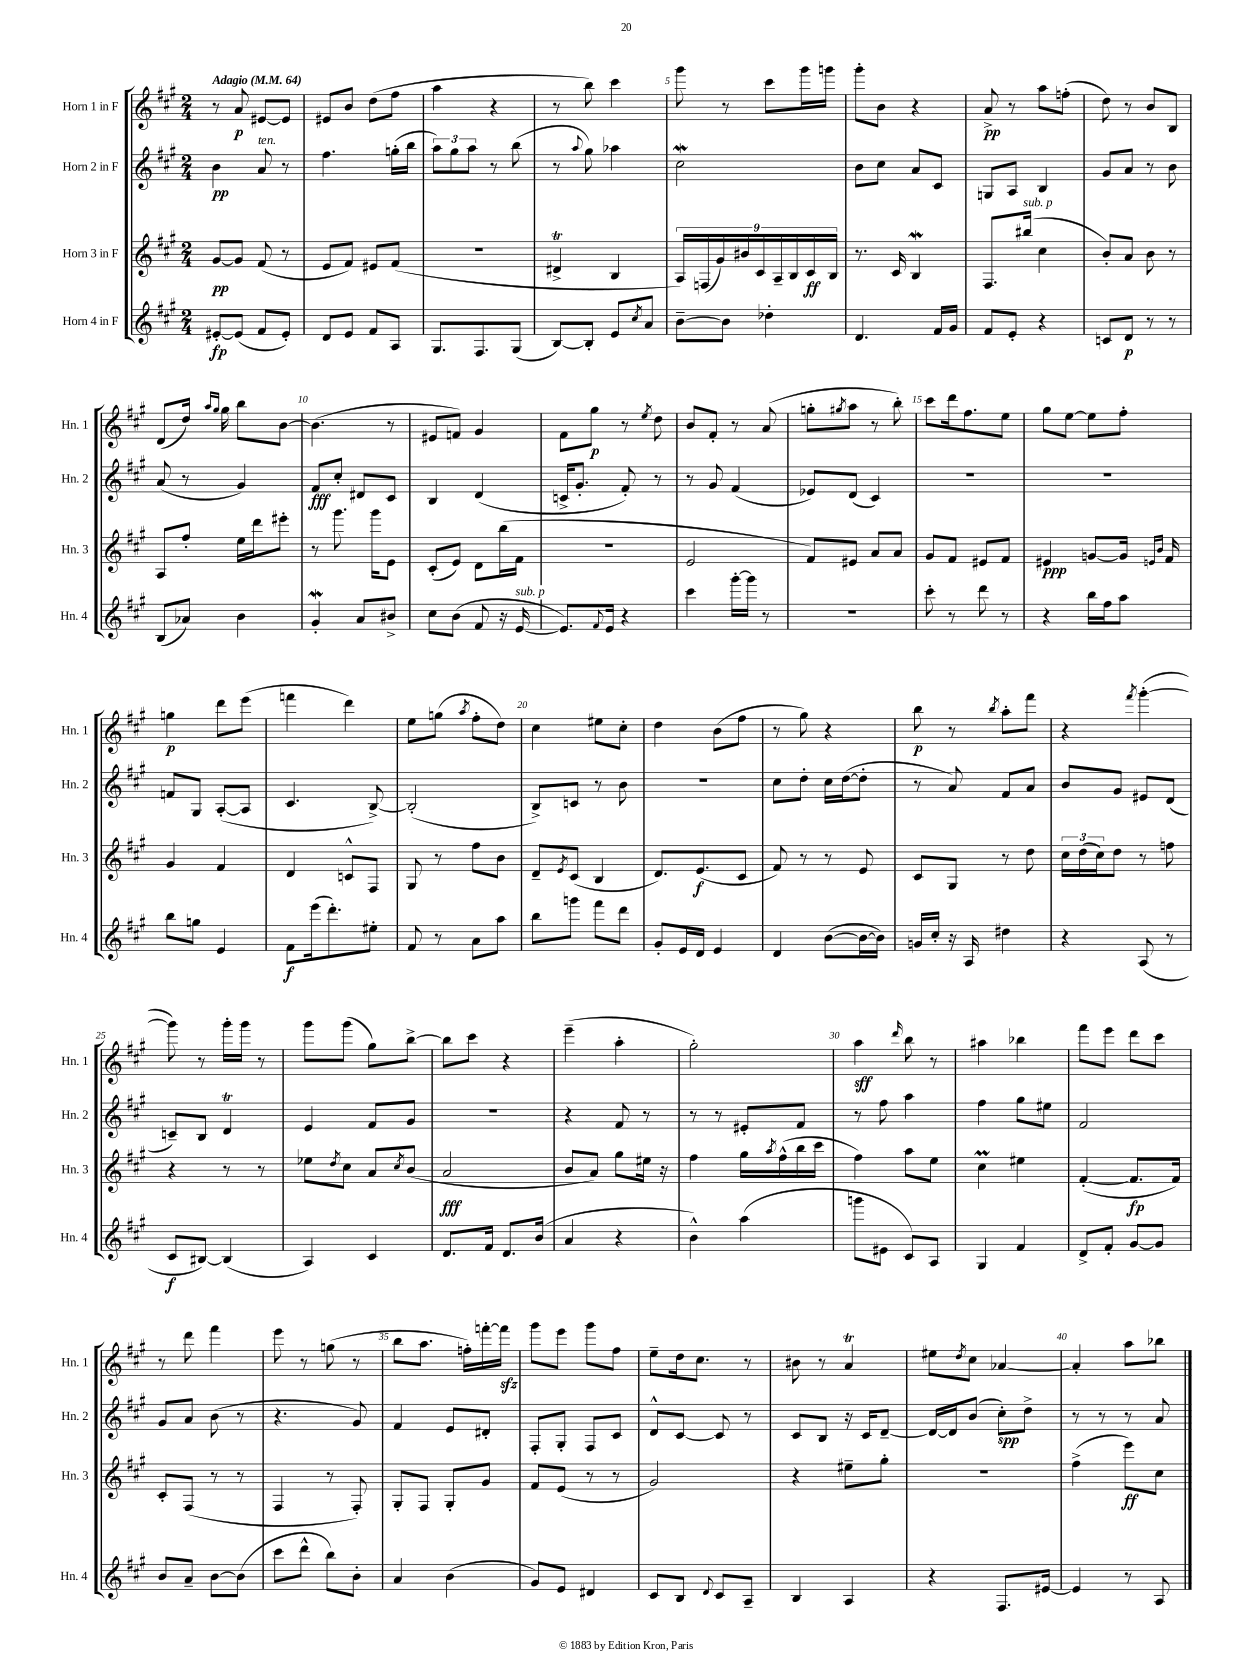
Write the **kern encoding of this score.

**kern	**kern	**kern	**kern
*staff4	*staff3	*staff2	*staff1
*clefG2	*clefG2	*clefG2	*clefG2
*k[f#c#g#]	*k[f#c#g#]	*k[f#c#g#]	*k[f#c#g#]
*M2/4	*M2/4	*M2/4	*M2/4
*MM64	*MM64	*MM64	*MM64
[8e#'	[8g#	4b	8r
(8e#]	8g#]	.	8a
8f#	(8f#	8a	[8e#
8e#')	8r	8r	8e#]
=	=	=	=
8d	8e	4.ff#	8e#
8e	8f#)	.	8b
8f#	8e#	.	(8dd
8A	(8f#	(16gg'	8ff#
.	.	16bb	.
=	=	=	=
8.G#	2r	12aa)	4aa
.	.	12gg#	.
.	.	12aa	.
8.F#	.	.	.
.	.	8r	4r
(8G#	.	(8bb	.
=	=	=	=
[8B)	4d#^	8r	8r
.	.	8qqaa	.
8B']	.	8gg#)	8bb)
8e	4B	4aa-	4ccc#
8qcc#	.	.	.
8a	.	.	.
=	=	=	=
[8b~	18A)	2cc#	8ggg#
.	(18F	.	.
.	18g#)	.	.
8b]	.	.	8r
.	18b#	.	.
.	18c#	.	.
4dd-'	.	.	8ccc#
.	18A~	.	.
.	18B	.	.
.	.	.	16ggg#
.	18c#	.	.
.	.	.	16ggg
.	18B	.	.
=	=	=	=
4.d	8.r	8b	8ggg#'
.	.	8cc#	8b
.	16c#	.	.
.	4B	8a	4r
16f#	.	8c#	.
16g#	.	.	.
=	=	=	=
8f#	8.F#	8G	8a^
8e'	.	8A	8r
.	(16bb#	.	.
4r	4cc#	4B	8aa
.	.	.	(8ff'
=	=	=	=
8c	8b')	8g#	8dd)
8d	8a	8a	8r
8r	8b	8r	8b
8r	8r	8b	8B
=	=	=	=
(8B	8A	(8a	(8d
8a-)	8ff#'	8r	16dd)
.	.	.	16qqaa
.	.	.	16qqgg#
.	.	.	16gg#
4b	16ee	4g#)	8bb
.	16ddd	.	.
.	8eee#'	.	[8b
=	=	=	=
4g#'	8r	8f#	(4.b]
.	8.ggg#	8cc#'	.
8a	.	8d#	.
.	16ggg#	.	.
8b#^	8e	8c#	8r
=	=	=	=
8cc#	(8c#'	4B	8e#
(8b	8e)	.	8f)
8f#	8d	(4d	4g#
16r	(16bb	.	.
[16e	16f#	.	.
=	=	=	=
8.e])	2r	16c^	8f#
.	.	8.g#'	.
.	.	.	8gg#
8qqf#	.	.	.
16e	.	.	.
4r	.	8f#')	8r
.	.	.	8qee
.	.	8r	8dd
=	=	=	=
4ccc#	2e	8r	8b
.	.	8g#	8f#'
[16ggg#'	.	(4f#	8r
16ggg#]	.	.	.
8r	.	.	(8a
=	=	=	=
2r	8f#)	8e-)	8gg'
.	.	.	8qgg#
.	8e#	(8d	8aa
.	8a	4c#)	8r
.	8a	.	8bb')
=	=	=	=
8ccc#'	8g#	2r	8ccc#
8r	8f#	.	16ddd
.	.	.	8.ff#
8ddd	8e#	.	.
8r	8f#	.	8ee
=	=	=	=
4r	4e#	2r	8gg#
.	.	.	[8ee
16bb	[8g	.	8ee]
16ff#	.	.	.
8aa	16g]	.	8ff#'
.	16qqe	.	.
.	16qqb	.	.
.	16f#	.	.
=	=	=	=
8bb	4g#	8f	4gg
8gg	.	8G#	.
4e	4f#	([8A'	8ddd
.	.	8A]	(8eee
=	=	=	=
8f#	4d	4.c#	4fff
(16eee	.	.	.
8.ddd')	.	.	.
.	8c^^	.	4ddd)
8ee#'	8F#	[8B^)	.
=	=	=	=
8f#	8G#	(2B']	8ee
8r	8r	.	(8gg
.	.	.	8qaa
8a	8ff#	.	8ff#'
8aa	8b	.	8dd)
=	=	=	=
8bb	8d~	8B^)	4cc#
.	8qe	.	.
8ggg	(8c#	8c	.
8fff#	4B	8r	8ee#
8ddd	.	8b	8cc#'
=	=	=	=
8g#'	8.d)	2r	4dd
16e	.	.	.
16d	(8.e	.	.
4e	.	.	(8b
.	8c#	.	8ff#
=	=	=	=
4d	8f#)	8cc#	8r
.	8r	8dd'	8gg#)
([8b	8r	16cc#	4r
.	.	([16dd	.
16b_	8e	8dd']	.
16b])	.	.	.
=	=	=	=
16g	8c#	8r	8bb
16cc#'	.	.	.
16r	8G#	8a)	8r
16A	.	.	.
.	.	.	8qbb
4dd#	8r	8f#	8aa'
.	8dd	8a	8fff#
=	=	=	=
4r	24cc#	8b	4r
.	(24dd	.	.
.	24cc#)	.	.
.	8dd	8g#	.
.	.	.	8qfff#
(8A	8r	8e#	([4ggg#'
8r	8ff	(8d	.
=	=	=	=
8c#	4r	8c~)	8ggg#])
[8B#)	.	8B	8r
(4B#]	8r	4d	16ggg#'
.	.	.	16ggg#
.	8r	.	8r
=	=	=	=
4A)	8ee-	4e	8ggg#
.	8qdd	.	.
.	8cc#	.	(8ggg#
4c#	8a	8f#	8gg#)
.	8qcc#	.	.
.	(8b	8g#	[8bb^
=	=	=	=
8.d	2a	2r	8bb]
.	.	.	8ccc#
16f#	.	.	.
8.d	.	.	4r
(16b	.	.	.
=	=	=	=
4a	8b	4r	(4eee~
.	8a)	.	.
4r	8gg#	8f#	4aa'
.	16ee#	8r	.
.	16r	.	.
=	=	=	=
4b^^)	4ff#	8r	2gg#')
.	.	8r	.
(4aa	16gg#	8e#'	.
.	8qaa	.	.
.	(16ff#^^	.	.
.	16bb	8f#	.
.	16ccc#	.	.
=	=	=	=
8ggg	4ff#)	8r	4aa
8e#	.	8ff#	.
.	.	.	16qqddd
8c#)	8aa	4aa	8bb
8A	8ee	.	8r
=	=	=	=
4G#	4cc#	4ff#	4aa#
4f#	4ee#	8gg#	4bb-
.	.	8ee#	.
=	=	=	=
8d^	([4f#'	2f#	8fff#
8f#'	.	.	8eee
[8g#	8.f#]	.	8ddd
8g#]	.	.	8ccc#
.	16f#)	.	.
=	=	=	=
8b	8c#'	8g#	8r
8a~	(8F#	8a	8ddd
[8b	8r	(8b	4fff#
(8b]	8r	8r	.
=	=	=	=
8ccc#	4F#	4.r	8eee
8ddd^^	.	.	8r
8bb)	8r	.	(8gg
8b'	8F#')	8g#)	8r
=	=	=	=
4a	8G#'	4f#	8bb
.	8F#	.	8.aa
(4b	8G#'	8e	.
.	.	.	16ff')
.	8g#	8d#'	[16fff'
.	.	.	16fff]
=	=	=	=
8g#)	8f#	8F#'	8ggg#
8e	(8e	8G#'	8eee
4d#	8r	8F#	8ggg#
.	8r	8c#	8ff#
=	=	=	=
8c#	2g#)	8d^^	8ee~
8B	.	[8c#	16dd
.	.	.	8.cc#
8qqd	.	.	.
8c#	.	8c#]	.
8A~	.	8r	8r
=	=	=	=
4B	4r	8c#	8b#
.	.	8B	8r
4A	8ee#~	16r	4a
.	.	16c#	.
.	8gg#'	[8d~	.
=	=	=	=
4r	2r	16d_	8ee#
.	.	16d]	.
.	.	.	8qdd
.	.	(8b	8cc#
8.F#	.	8cc#')	[4a-
.	.	8dd^	.
[16e#	.	.	.
=	=	=	=
4e#]	(4ff#^	8r	4a-']
.	.	8r	.
8r	8eee)	8r	8aa
8A	8cc#	8a	8bb-
==	==	==	==
*-	*-	*-	*-
